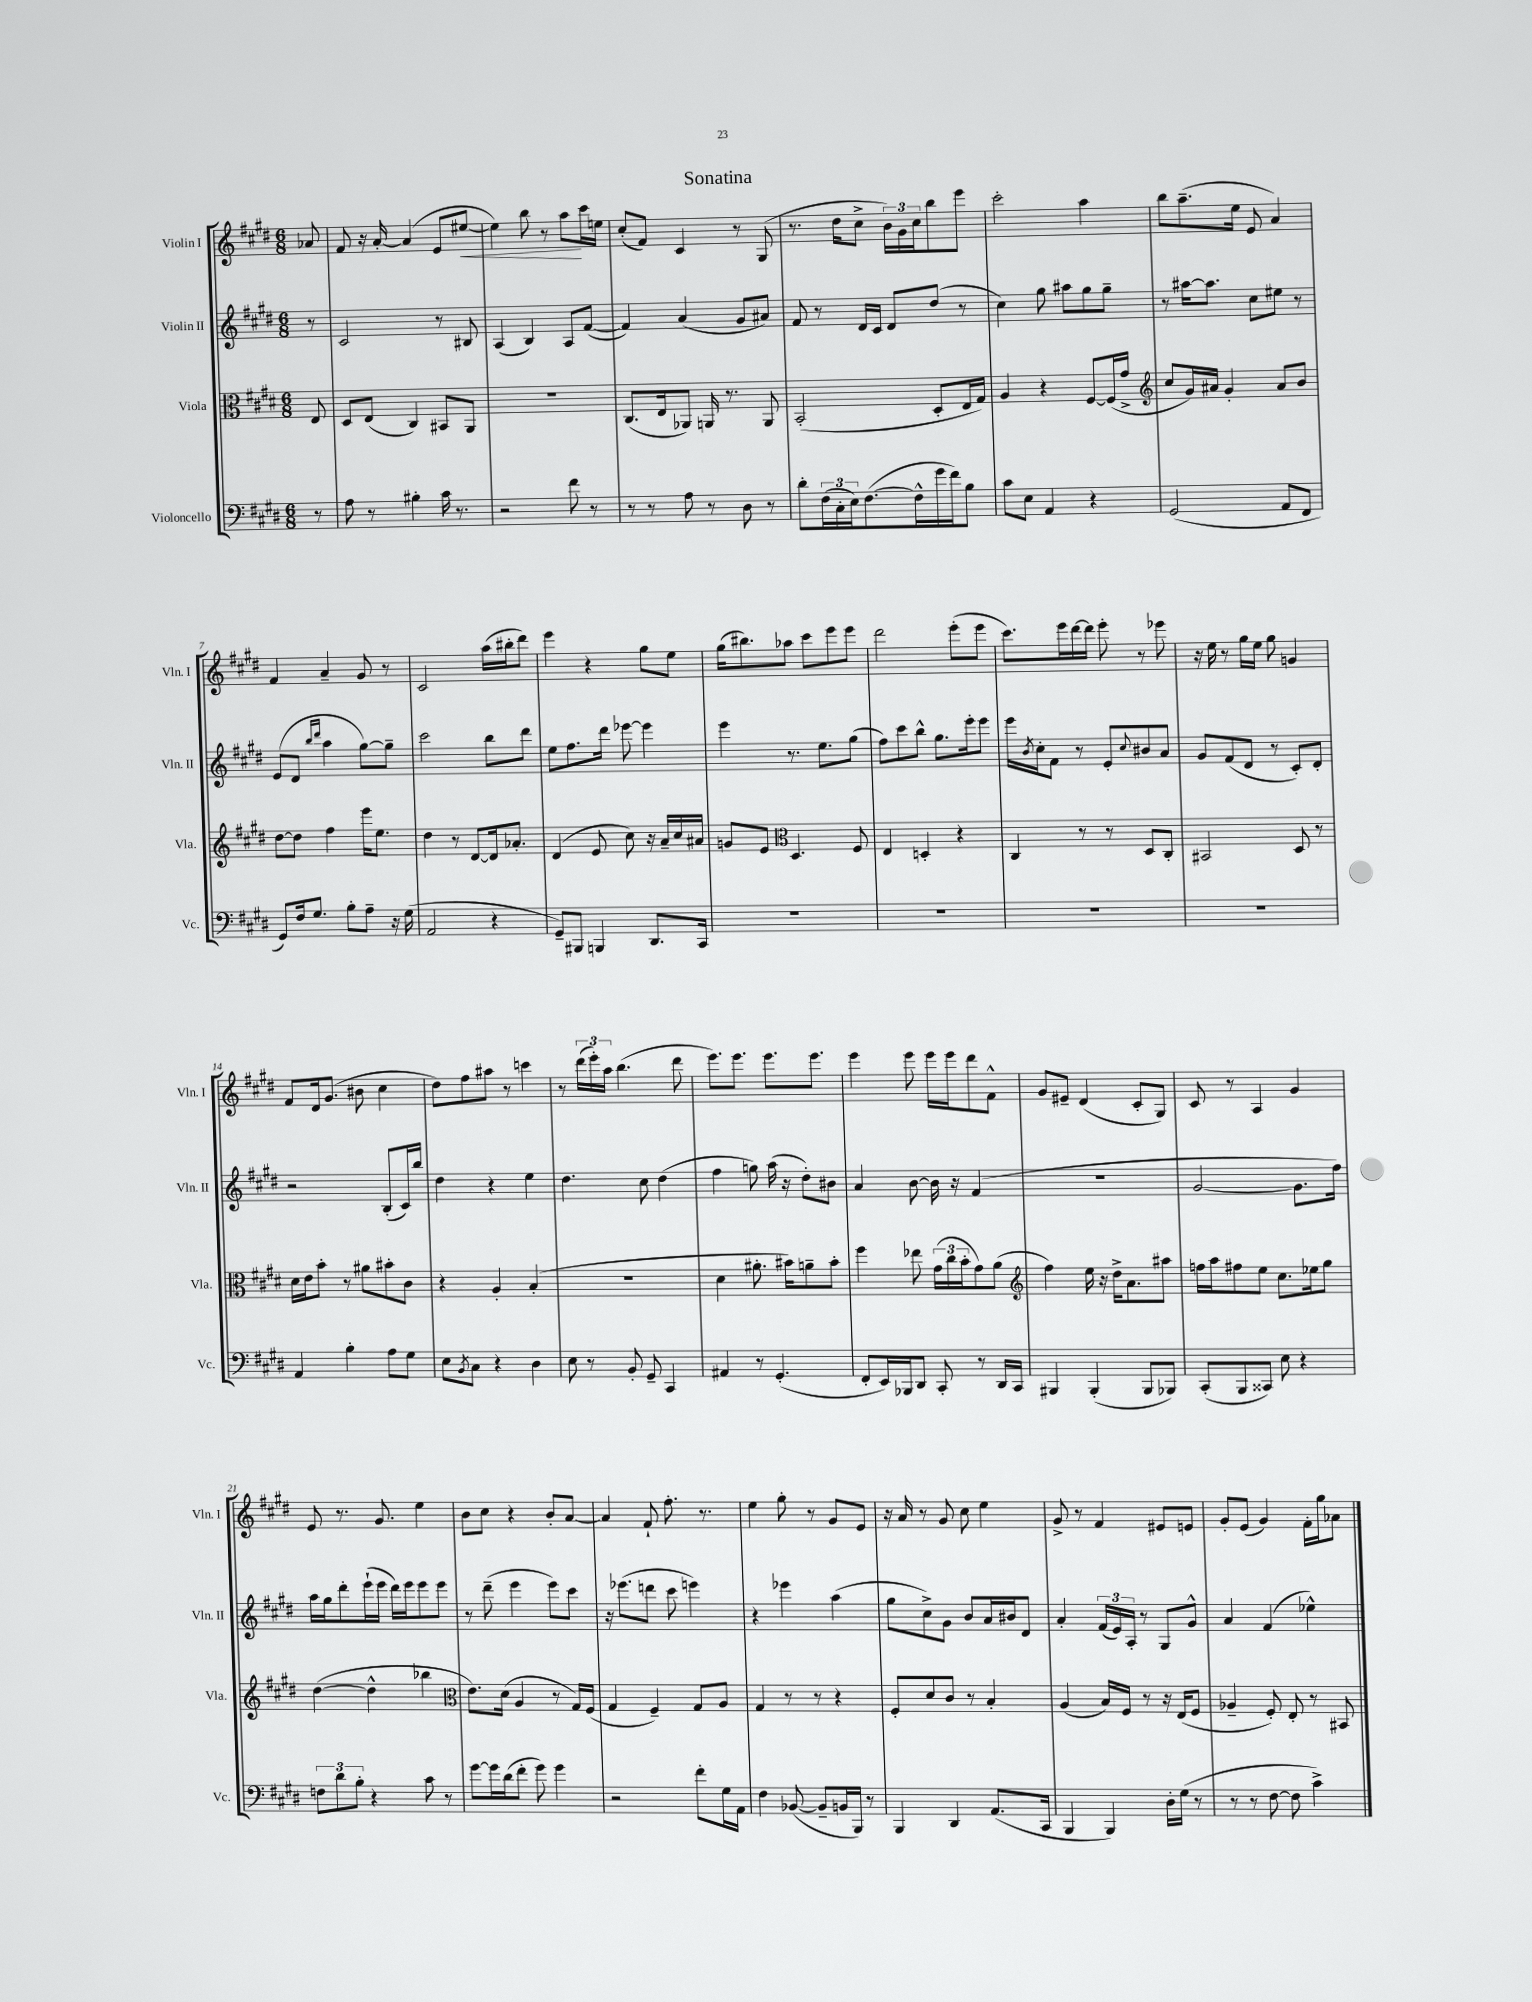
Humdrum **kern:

**kern	**kern	**kern	**kern
*staff4	*staff3	*staff2	*staff1
*clefF4	*clefC3	*clefG2	*clefG2
*k[f#c#g#d#]	*k[f#c#g#d#]	*k[f#c#g#d#]	*k[f#c#g#d#]
*M6/8	*M6/8	*M6/8	*M6/8
8r	8E/	8r	8a-/
=	=	=	=
8A\	8D#/L	2c#/	8f#/
8r	(8E/J	.	16r
.	.	.	[16a'/
4B#'\	4C#/)	.	(4a/]
16c#\	8BB#/L	8r	8e/L
8.r	.	.	.
.	8AA/J	8B#/	[8ee#/J
=	=	=	=
2r	2.r	(4A/	4ee#\])
.	.	4B/)	8bb\
.	.	.	8r
8f#\	.	8A/L	8aa\L
8r	.	([8f#/J	16ccc#\L
.	.	.	16ee\JJ
=	=	=	=
8r	(8.C#/L	4f#/])	(8cc#'/L
8r	.	.	8f#/J)
.	16E/k	.	.
8A\	8AA-/J)	(4a/	4c#/
8r	16AA/	.	.
.	8.r	.	.
8D#\	.	8g#/L	8r
8r	8AA/	8a#/J)	(8G#/
=	=	=	=
8d#'\L	(2BB'/	8f#/	8.r
(24F#\L	.	8r	.
24C#'\	.	.	.
.	.	.	16dd#\LK
24E\J)	.	.	.
([8.F#\	.	16d#/LL	8cc#^\J
.	.	16c#/JJ	.
.	.	8d#/L	24b\LL)
.	.	.	24g#\
16F#^^\]L	.	.	.
.	.	.	24cc#\J
16g#\	8D#'/L	(8dd#/J	8bb\
16f#\J)	.	.	.
8B\J	16E/L	8r	8eee\J
.	16G#/JJ)	.	.
=	=	=	=
8c#\L	4A/	4cc#\)	2ccc#'\
8E\J	.	.	.
4AA/	4r	8gg#\	.
.	.	8aa#\L	.
4r	[8F#/L	8gg#\	4aa\
.	(16F#/]L	8gg#~\J	.
.	16g#^/JJ	.	.
=	=	=	=
*	*clefG2	*	*
(2GG#/	8cc#/L	8r	8bb\L
.	16g#/L)	[16aa#\LK	(8.aa~\
.	16a#/JJ	8.aa#\]J	.
.	4g#'/	.	.
.	.	.	16ee\Jk
.	.	8cc#\L	8e/
8AA/L	8a#/L	8ee#\J	4a/)
8FF#/J	8b/J	8r	.
=	=	=	=
8GG#/L)	[8dd#\L	(8e/L	4f#/
16F#/k	8dd#\]J	8d#/J	.
8.G#/J	.	.	.
.	.	16qqbb/LL	.
.	.	16qqddd#/JJ	.
.	4ff#\	4aa\	4a~/
8B'\L	.	.	.
8A~\J	16eee\LK	[8gg#\L)	8g#/
.	8.ee\J	.	.
16r	.	8gg#~\]J	8r
(16G#\	.	.	.
=	=	=	=
2AA/	4dd#\	2ccc#\	2c#/
.	8r	.	.
.	[8d#/L	.	.
4r	16d#/]k	8bb\L	(16aa\LL
.	8.a-'/J	.	16bb#'\J
.	.	8ddd#\J	8ddd#\J)
=	=	=	=
8GG#~/L)	(4d#/	8ee\L	4eee\
8BBB#/J	.	8.ff#\	.
4BBB/	8e/	.	4r
.	.	16ddd#\Jk	.
.	8cc#\)	[8eee-\	.
8.DD#/L	16r	4eee-\]	8gg#\L
.	16a~/LL	.	.
.	16cc#/	.	8ee\J
16CC#/Jk	16a#/JJ	.	.
=	=	=	=
2.r	8g/L	4eee\	(16gg#\LK
.	.	.	8.bb#\)
.	8e/J	.	.
*	*clefC3	*	*
.	4.D#/	8.r	8aa-\J
.	.	.	8ccc#\L
.	.	8.ee\L	.
.	.	.	8eee\
.	8F#/	(8gg#\J	8eee\J
=	=	=	=
2.r	4E/	8ff#\L)	2ddd#\
.	.	8ccc#\	.
.	4D'/	8bb^^\J	.
.	.	8.gg#\L	.
.	4r	.	(8eee'\L
.	.	16eee'\k	.
.	.	8eee\J	8eee\J
=	=	=	=
2.r	4C#/	16eee\LL	8.ccc#\L)
.	.	8qb/	.
.	.	16cc#'\J	.
.	.	8f#\J	.
.	.	.	16eee\L
.	8r	8r	[16ddd#\
.	.	.	16ddd#\]JJ
.	8r	8e'/L	8eee'\
.	.	8qqcc#/	.
.	8D#/L	8b#/	8r
.	8C#'/J	8a/J	8eee-\
=	=	=	=
2.r	2BB#/	8g#/L	16r
.	.	.	16ee\
.	.	(8f#/	8r
.	.	8d#/J	16gg#\LL
.	.	.	16ee\JJ
.	.	8r	8gg#\
.	8D#/	8c#'/L)	4g/
.	8r	8d#'/J	.
=	=	=	=
4AA/	16d#\LL	2r	8f#/L
.	16e\J	.	.
.	8b'\J	.	16d#/k
.	.	.	(8.g#/J
4B'\	8r	.	.
.	8a#\L	.	8b#\
8A\L	8b#'\	(8B'/L	4cc#\
8G#\J	8c#\J	16c#/L)	.
.	.	16bb/JJ	.
=	=	=	=
8E\L	4r	4dd#\	8dd#\L)
8qBB/	.	.	.
8C#\J	.	.	8ff#\
4r	4A'/	4r	8aa#\J
.	.	.	8r
4D#\	(4B'/	4ee\	4ccc\
=	=	=	=
8E\	2.r	4.dd#\	8r
8r	.	.	(24ddd#\LL
.	.	.	24eee'\)
.	.	.	24aa\JJ
8BB'/	.	.	(4.bb\
8GG#~/	.	8cc#\	.
4CC#/	.	(4dd#\	.
.	.	.	8ddd#\
=	=	=	=
4AA#/	4d#\	4ff#\	8.eee\L)
.	.	.	8.eee\J
8r	8.a#'\	8gg\)	.
(4.GG#'/	.	(16aa\	8.eee\L
.	16b#\LK)	16r	.
.	8a~\	8dd#'\L)	.
.	.	.	8.eee\J
.	8b#'\J	8b#\J	.
=	=	=	=
8FF#'/L	4ff#\	4a/	4eee\
16EE/L)	.	.	.
16BBB-/J	.	.	.
8DD#/J	8ee-\	[8b\	8eee\
8CC#'/	(24g#\LL	16b\]	16eee\LL
.	24cc#\	.	.
.	.	16r	16eee\J
.	24b'\J	.	.
8r	8g#\)	(4f#/	8ddd#\
16DD#/LL	(8a\J	.	8f#^^\J
16CC#/JJ	.	.	.
=	=	=	=
*	*clefG2	*	*
4BBB#/	4ff#\)	2.r	8g#/L
.	.	.	8e#~/J
(4BBB#'/	16ee\	.	(4d#/
.	16r	.	.
.	16dd#^\LK	.	.
.	8.a\	.	.
8BBB#/L	.	.	8c#'/L
8BBB-/J)	8aa#\J	.	8G#/J)
=	=	=	=
(8CC#'/L	16ff\LL	[2g#/	8c#/
.	16aa\J	.	.
8BBB/	8ff#\	.	8r
8CC##/J)	8ee\J	.	4A/
8E\	8.cc#\L	.	.
4r	.	8.g#\]L	4g#/
.	16ee-\k	.	.
.	8gg#\J	.	.
.	.	16ff#\Jk)	.
=	=	=	=
12F\L	([4dd#\	16aa\LL	8e/
.	.	16gg#\J	.
12d#\	.	.	.
.	.	8ddd#'\	8.r
12B'\J	.	.	.
4r	4dd#^^\]	(16eee`\L	.
.	.	16eee\JJ	8.g#/
.	.	16ddd#\LL)	.
.	.	16eee\J	.
8c#\	4bb-\	8eee\	4ee\
8r	.	8eee\J	.
=	=	=	=
*	*clefC3	*	*
[8g#\L	8.e\L)	8r	8b\L
16g#\]L	.	(8ddd#~\	8cc#\J
(16d#\J	(16d#\Jk	.	.
8f#'\J	4A/	4eee\	4r
8g#\)	.	.	.
4g#\	8r	8eee\L)	8b'/L
.	16G#/LL)	8ccc#\J	[8a/J
.	(16F#/JJ	.	.
=	=	=	=
2r	4G#/	16r	4a/]
.	.	(8.eee-\L	.
.	4F#~/)	8ddd\J	8f#`/
.	.	8ccc#\	8.ff#'\
8f#'\L	8G#/L	4eee\)	.
.	.	.	8.r
16G#\L	8A/J	.	.
16AA\JJ	.	.	.
=	=	=	=
4F#\	4G#/	4r	4ee\
([8BB-/	8r	4eee-\	8gg#'\
8BB-~/]L	8r	.	8r
16BB/L	4r	(4aa\	8g#/L
16BBB/JJ)	.	.	.
8r	.	.	8e/J
=	=	=	=
4BBB/	8F#'/L	8gg#\L	16r
.	.	.	16a/
.	8d#/	8cc#^\)	8r
4DD#/	8c#/J	8g#\J	8g#/
.	8r	8b/L	8cc#\
(8.AA/L	4B'/	16a/L	4ee\
.	.	16b#/J	.
.	.	8d#/J	.
16CC#/Jk	.	.	.
=	=	=	=
4BBB/	(4A/	4a'/	8g#^/
.	.	.	8r
4BBB/)	16B/LL)	(24f#/LL	4f#/
.	.	24e/)	.
.	16F#/JJ	.	.
.	.	24A'/JJ	.
.	8r	8r	.
16D#'\LL	16r	8G#/L	8e#/L
(16G#\JJ	(16E/LK	.	.
8r	8F#/J	8g#^^/J	8e/J
=	=	=	=
8r	4A-~/	4a/	8g#'/L
8r	.	.	(8e/J
[8F#\	8F#'/)	(4f#/	4g#/)
8F#\]	8E'/	.	.
4c#^\)	8r	4ee-^^\)	16f#'\LL
.	.	.	16gg#\J
.	8BB#/	.	8a-\J
==	==	==	==
*-	*-	*-	*-
